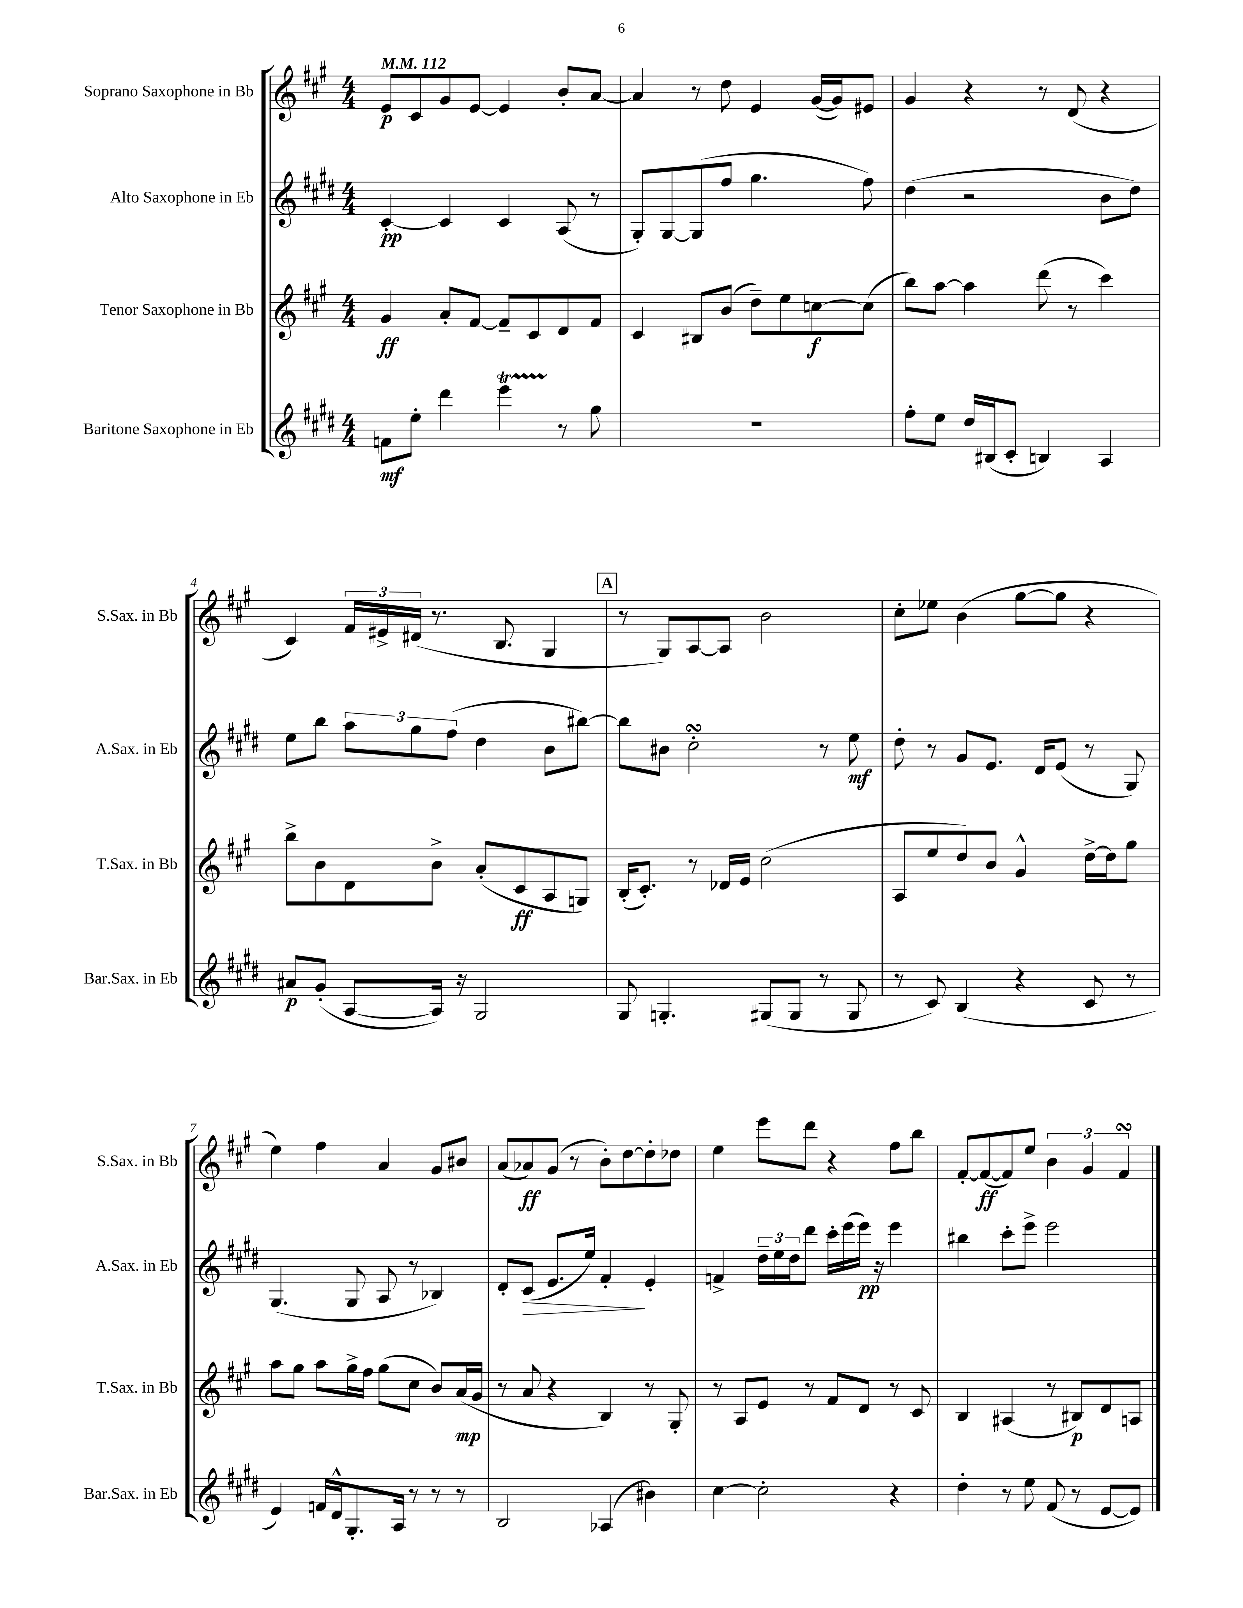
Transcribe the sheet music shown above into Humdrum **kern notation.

**kern	**kern	**kern	**kern
*staff4	*staff3	*staff2	*staff1
*clefG2	*clefG2	*clefG2	*clefG2
*k[f#c#g#d#]	*k[f#c#g#]	*k[f#c#g#d#]	*k[f#c#g#]
*M4/4	*M4/4	*M4/4	*M4/4
*MM112	*MM112	*MM112	*MM112
8f\L	4g#/	[4c#'/	8e/L
8ee'\J	.	.	8c#/
4ddd#\	8a'/L	4c#/]	8g#/
.	[8f#/J	.	[8e/J
4eee\	8f#~/]L	4c#/	4e/]
.	8c#/	.	.
8r	8d/	(8A/	8b'/L
8gg#\	8f#/J	8r	[8a/J
=	=	=	=
1r	4c#/	8G#'/L)	4a/]
.	.	[8G#/	.
.	8B#/L	(8G#/]	8r
.	(8b/J	8ff#/J	8dd\
.	8dd~\L)	4.gg#\	4e/
.	8ee\	.	.
.	[8cc\	.	([16g#/LL
.	.	.	16g#/]J)
.	(8cc\]J	8ff#\)	8e#/J
=	=	=	=
8ff#'\L	8bb\L)	(4dd#\	4g#/
8ee\J	[8aa\J	.	.
16dd#/LL	4aa\]	2r	4r
(16B#/J	.	.	.
8c#'/J	.	.	.
4B/)	(8ddd\	.	8r
.	8r	.	(8d/
4A/	4ccc#\)	8b\L	4r
.	.	8dd#\J)	.
=	=	=	=
8a#/L	8bb^\L	8ee\L	4c#/)
(8g#'/J	8b\	8bb\J	.
[8A/L	8d\	12aa\L	24f#/LL
.	.	.	24e#^/
.	.	12gg#\	(24d#/JJ
16A/]Jk)	8b^\J	.	8.r
.	.	(12ff#\J	.
16r	.	.	.
2G#/	(8a'/L	4dd#\	.
.	.	.	8.B/
.	8c#/	.	.
.	8A/	8b\L	4G#/
.	8G/J)	[8bb#\J)	.
=	=	=	=
8G#/	(16B'/LK	8bb#\]L	8r
.	8.c#'/J)	.	.
4.G'/	.	8b#\J	8G#/L)
.	8r	2cc#'\	[8A/
.	16d-/LL	.	8A/]J
.	16e/JJ	.	.
(8G#/L	(2cc#\	.	2b\
8G#/J	.	.	.
8r	.	8r	.
8G#/	.	8ee\	.
=	=	=	=
8r	8A/L	8dd#'\	8cc#'\L
8c#/)	8ee/	8r	8ee-\J
(4B/	8dd/)	8g#/L	(4b\
.	8b/J	8.e/J	.
4r	4g#^^/	.	[8gg#\L
.	.	16d#/LK	.
.	.	(8e/J	8gg#\]J
8c#/	[16dd^\LL	8r	4r
.	16dd\]J	.	.
8r	8gg#\J	8G#/)	.
=	=	=	=
4e/)	8aa\L	(4.G#/	4ee\)
.	8gg#\J	.	.
16f/LL	8aa\L	.	4ff#\
16d#^^/J	.	.	.
8.G#'/	16gg#^\L	8G#/	.
.	16ff#\JJ	.	.
.	(8gg#\L	8A/	4a/
16A/Jk	.	.	.
8r	8cc#\J	8r	.
8r	8b/L)	4B-/)	8g#/L
8r	(16a/L	.	8b#/J
.	16g#/JJ	.	.
=	=	=	=
2B/	8r	8d#'/L	(8a/L
.	8a/	(8c#/J	8a-/)
.	4r	8.e/L	(8g#/J
.	.	.	8r
.	.	16ee/Jk)	.
(4A-/	4B/)	4f#'/	8b'\L)
.	.	.	[8dd\
4b#\)	8r	4e'/	8dd'\]
.	8G#'/	.	8dd-\J
=	=	=	=
[4cc#\	8r	4f^/	4ee\
.	8A/L	.	.
2cc#'\]	8e/J	24dd#~\LL	8eee\L
.	.	24ee\	.
.	.	24dd#\J	.
.	8r	8ddd#\J	8ddd\J
.	8f#/L	16ccc#'\LL	4r
.	.	(16eee\	.
.	8d/J	16eee\JJ)	.
.	.	16r	.
4r	8r	4eee\	8ff#\L
.	8c#/	.	8bb\J
=	=	=	=
4dd#'\	4B/	4bb#\	[8f#'/L
.	.	.	(8f#/_
8r	(4A#/	8ccc#'\L	8f#/])
8ee\	.	8eee^\J	8ee/J
(8f#/	8r	2eee\	6b\
8r	8B#/L)	.	.
.	.	.	6g#/
[8e/L	8d/	.	.
.	.	.	6f#/
8e/]J)	8A/J	.	.
==	==	==	==
*-	*-	*-	*-
